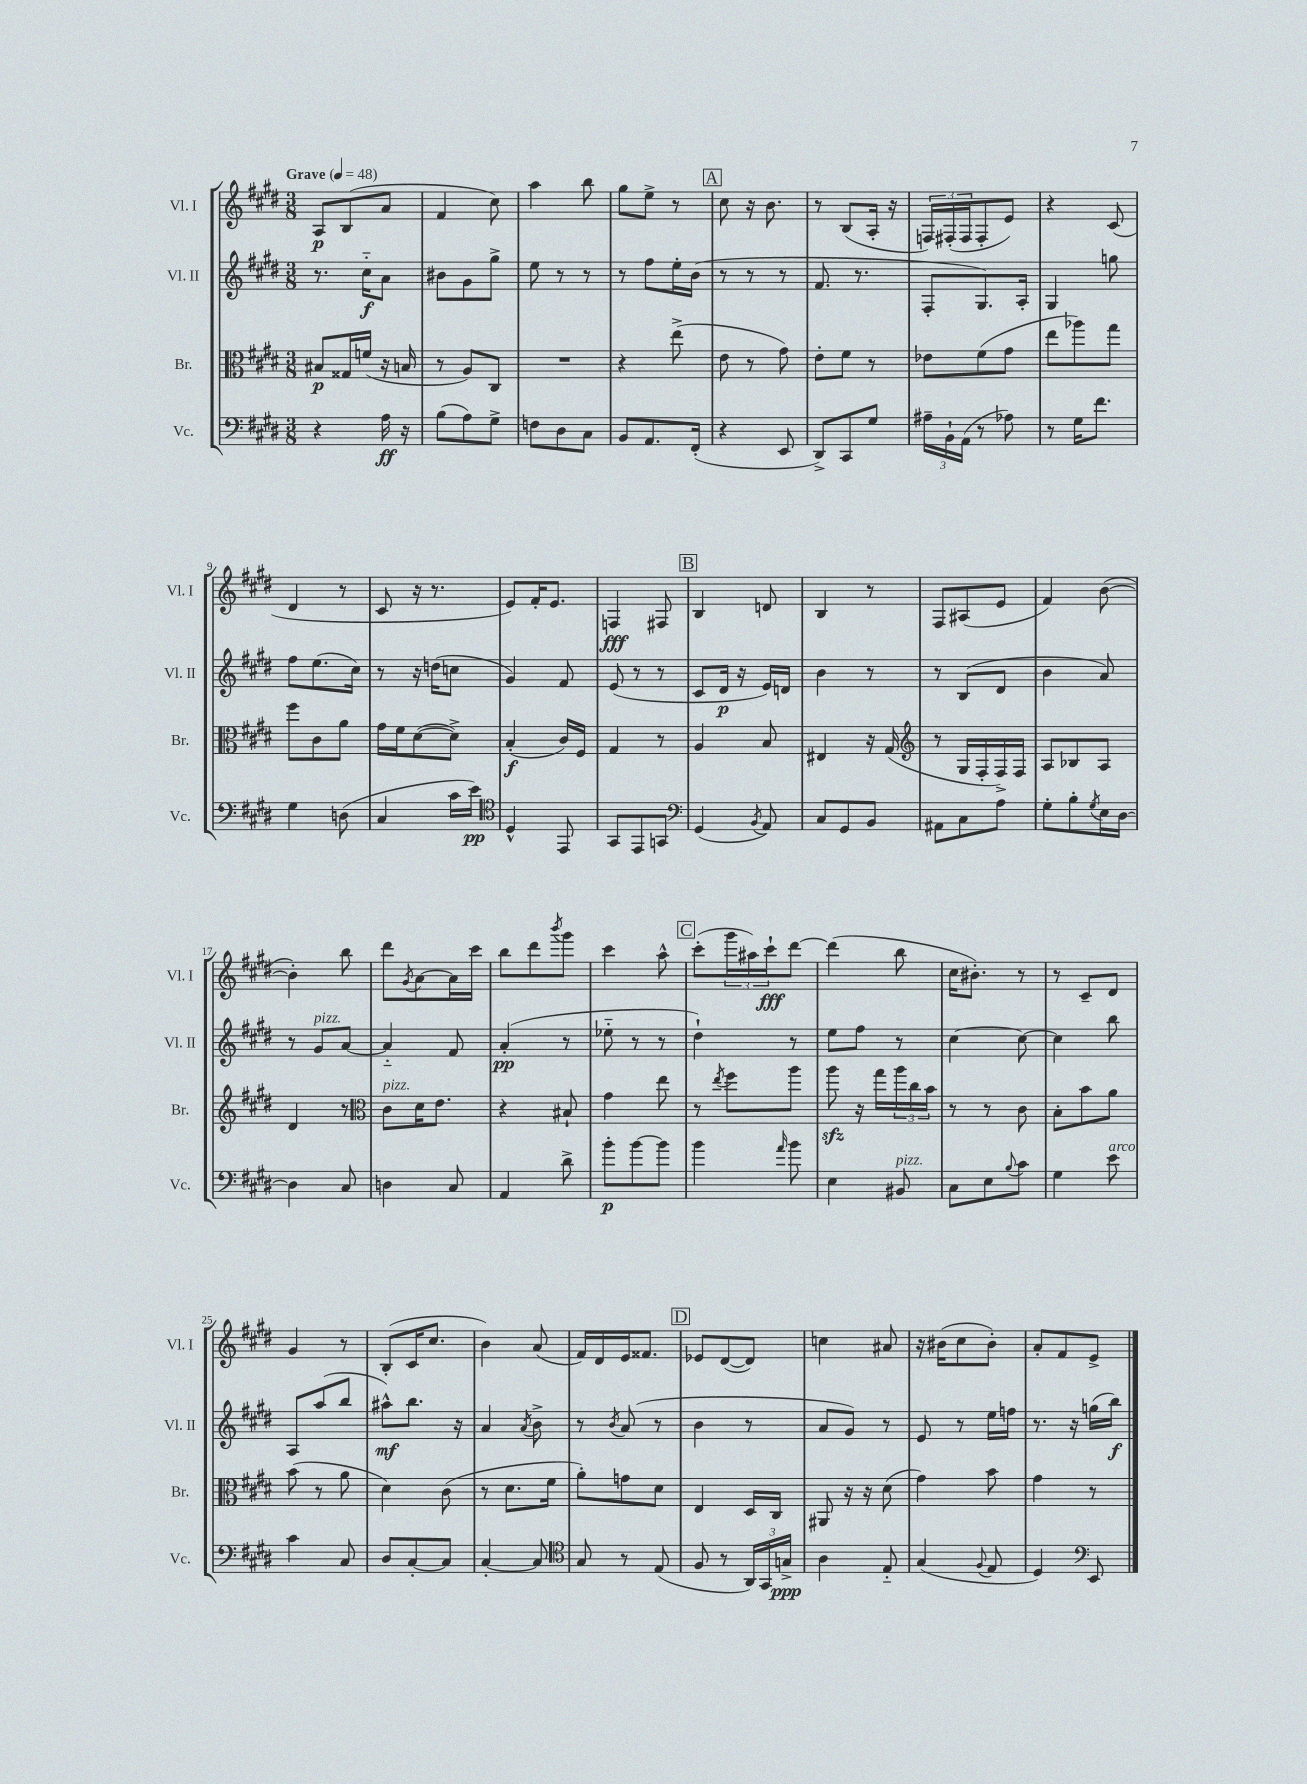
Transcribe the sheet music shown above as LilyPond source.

<<
\new StaffGroup <<
\new Staff = "s0" \with { instrumentName = "Vl. I" shortInstrumentName = "Vl. I" } {
    \clef treble \key e \major \numericTimeSignature \time 3/8 \tempo "Grave" 4 = 48
    a8\p b8( a'8 |
    fis'4 cis''8) |
    a''4 b''8 |
    gis''8 e''8-> r8 |
    \mark \markup { \box "A" } cis''8 r16 b'8. |
    r8 b8( a16-. r16 |
    \tuplet 3/2 { f16) fis16-.( fis16 } fis8-. e'8) |
    r4 cis'8( |
    dis'4 r8 |
    cis'8 r16 r8. |
    e'8) fis'16-. e'8. |
    f4\fff fis8 |
    \mark \markup { \box "B" } b4 d'8 |
    b4 r8 |
    fis8 ais8( e'8 |
    fis'4) b'8~( |
    b'4-.) b''8 |
    dis'''8 \acciaccatura { gis'8 } a'8~ a'16 cis'''16 |
    b''8 dis'''8 \acciaccatura { b'''8 } gis'''8 |
    cis'''4 a''8-^ |
    \mark \markup { \box "C" } cis'''8-.( \tuplet 3/2 { gis'''16 ais''16) cis'''16-!\fff } dis'''8~ |
    dis'''4( b''8 |
    cis''16 bis'8.-.) r8 |
    r8 cis'8-- dis'8 |
    gis'4 r8 |
    b8-.( cis'16 cis''8. |
    b'4) a'8( |
    fis'16) dis'16 e'16 fisis'8. |
    \mark \markup { \box "D" } ees'8 dis'8~( dis'8) |
    c''4 ais'8 |
    r16 bis'16( cis''8 bis'8-.) |
    a'8-. fis'8 e'8-> \bar "|." |
}
\new Staff = "s1" \with { instrumentName = "Vl. II" shortInstrumentName = "Vl. II" } {
    \clef treble \key e \major \numericTimeSignature \time 3/8
    r8. cis''16-_\f a'8 |
    bis'8 gis'8 gis''8-> |
    e''8 r8 r8 |
    r8 fis''8 e''16-. b'16( |
    \mark \markup { \box "A" } r8 r8 r8 |
    fis'8. r8. |
    fis8-. gis8.) a16-. |
    gis4 g''8 |
    fis''8 e''8.( cis''16) |
    r8 r16 d''16( c''8 |
    gis'4) fis'8 |
    e'8( r8 r8 |
    \mark \markup { \box "B" } cis'8 dis'16\p r16 e'16) d'16 |
    b'4 r8 |
    r8 b8( dis'8 |
    b'4 a'8) |
    r8 gis'8^\markup { \italic "pizz." } a'8~ |
    a'4-_ fis'8 |
    a'4-.\pp( r8 |
    ees''8-_ r8 r8 |
    \mark \markup { \box "C" } dis''4-!) r8 |
    e''8 fis''8 r8 |
    cis''4~ cis''8~ |
    cis''4 b''8 |
    a8 a''8( b''8 |
    ais''8-^\mf) b''8. r16 |
    a'4 \acciaccatura { a'8 } b'8-> |
    r8 \acciaccatura { b'8 } a'8( r8 |
    \mark \markup { \box "D" } b'4 r8 |
    a'8 gis'8) r8 |
    e'8 r8 e''16 f''16 |
    r8. r16 g''16( b''16\f) \bar "|." |
}
\new Staff = "s2" \with { instrumentName = "Br." shortInstrumentName = "Br." } {
    \clef alto \key e \major \numericTimeSignature \time 3/8
    bis8\p gisis16 f'16( r16 b16 |
    r8 a8) cis8 |
    R4. |
    r4 e''8->( |
    \mark \markup { \box "A" } e'8 r8 gis'8) |
    e'8-. fis'8 r8 |
    ees'8 fis'8( gis'8 |
    e''8 aes''8) gis''8 |
    fis''8 cis'8 a'8 |
    gis'16 fis'16 dis'8~( dis'8->) |
    b4-.\f( cis'16) fis16 |
    gis4 r8 |
    \mark \markup { \box "B" } a4 b8 |
    eis4 r16 gis16( |
    \clef treble r8 gis16 fis16-. fis16->) fis16 |
    a8 bes8 a8 |
    dis'4 r8 |
    \clef alto cis'8^\markup { \italic "pizz." } dis'16 e'8. |
    r4 bis8-! |
    gis'4 e''8 |
    \mark \markup { \box "C" } r8 \acciaccatura { e''8 } fis''8 a''8 |
    a''8\sfz r16 gis''16 \tuplet 3/2 { a''16 cis''16 b'16 } |
    r8 r8 cis'8 |
    b8-. b'8 a'8 |
    b'8( r8 a'8 |
    dis'4) cis'8( |
    r8 dis'8. fis'16 |
    a'8-.) g'8 dis'8 |
    \mark \markup { \box "D" } e4 dis16 cis16 |
    ais,8 r16 r16 dis'8( |
    gis'4) b'8 |
    gis'4 r8 \bar "|." |
}
\new Staff = "s3" \with { instrumentName = "Vc." shortInstrumentName = "Vc." } {
    \clef bass \key e \major \numericTimeSignature \time 3/8
    r4 a16\ff r16 |
    b8( a8) gis8-> |
    f8 dis8 cis8 |
    b,8 a,8. fis,16-.( |
    \mark \markup { \box "A" } r4 e,8 |
    dis,8->) cis,8 gis8 |
    \tuplet 3/2 { ais16-- b,16-! a,16( } r8 aes8) |
    r8 gis16 fis'8. |
    gis4 d8( |
    cis4 cis'16 e'16\pp) |
    \clef tenor dis4-^ e,8 |
    gis,8 e,8 g,8 |
    \mark \markup { \box "B" } \clef bass gis,4( \acciaccatura { b,8 } a,8) |
    cis8 gis,8 b,8 |
    ais,8 cis8 a8 |
    gis8-. b8-. \acciaccatura { gis8 } e16 dis16~ |
    dis4 cis8 |
    d4 cis8 |
    a,4 dis'8-> |
    b'8-.\p b'8~ b'8 |
    \mark \markup { \box "C" } b'4 \grace { a'16 } b'8 |
    e4 bis,8^\markup { \italic "pizz." } |
    cis8 e8 \appoggiatura { b8 } cis'8 |
    gis4 e'8^\markup { \italic "arco" } |
    cis'4 cis8 |
    dis8 cis8~-. cis8 |
    cis4~-. cis8 |
    \clef tenor gis8 r8 e8( |
    \mark \markup { \box "D" } fis8 r8 \tuplet 3/2 { a,16) gis,16 g16->\ppp } |
    a4 e8-_ |
    gis4( \appoggiatura { fis8 } e8 |
    dis4) \clef bass e,8 \bar "|." |
}
>>
>>
